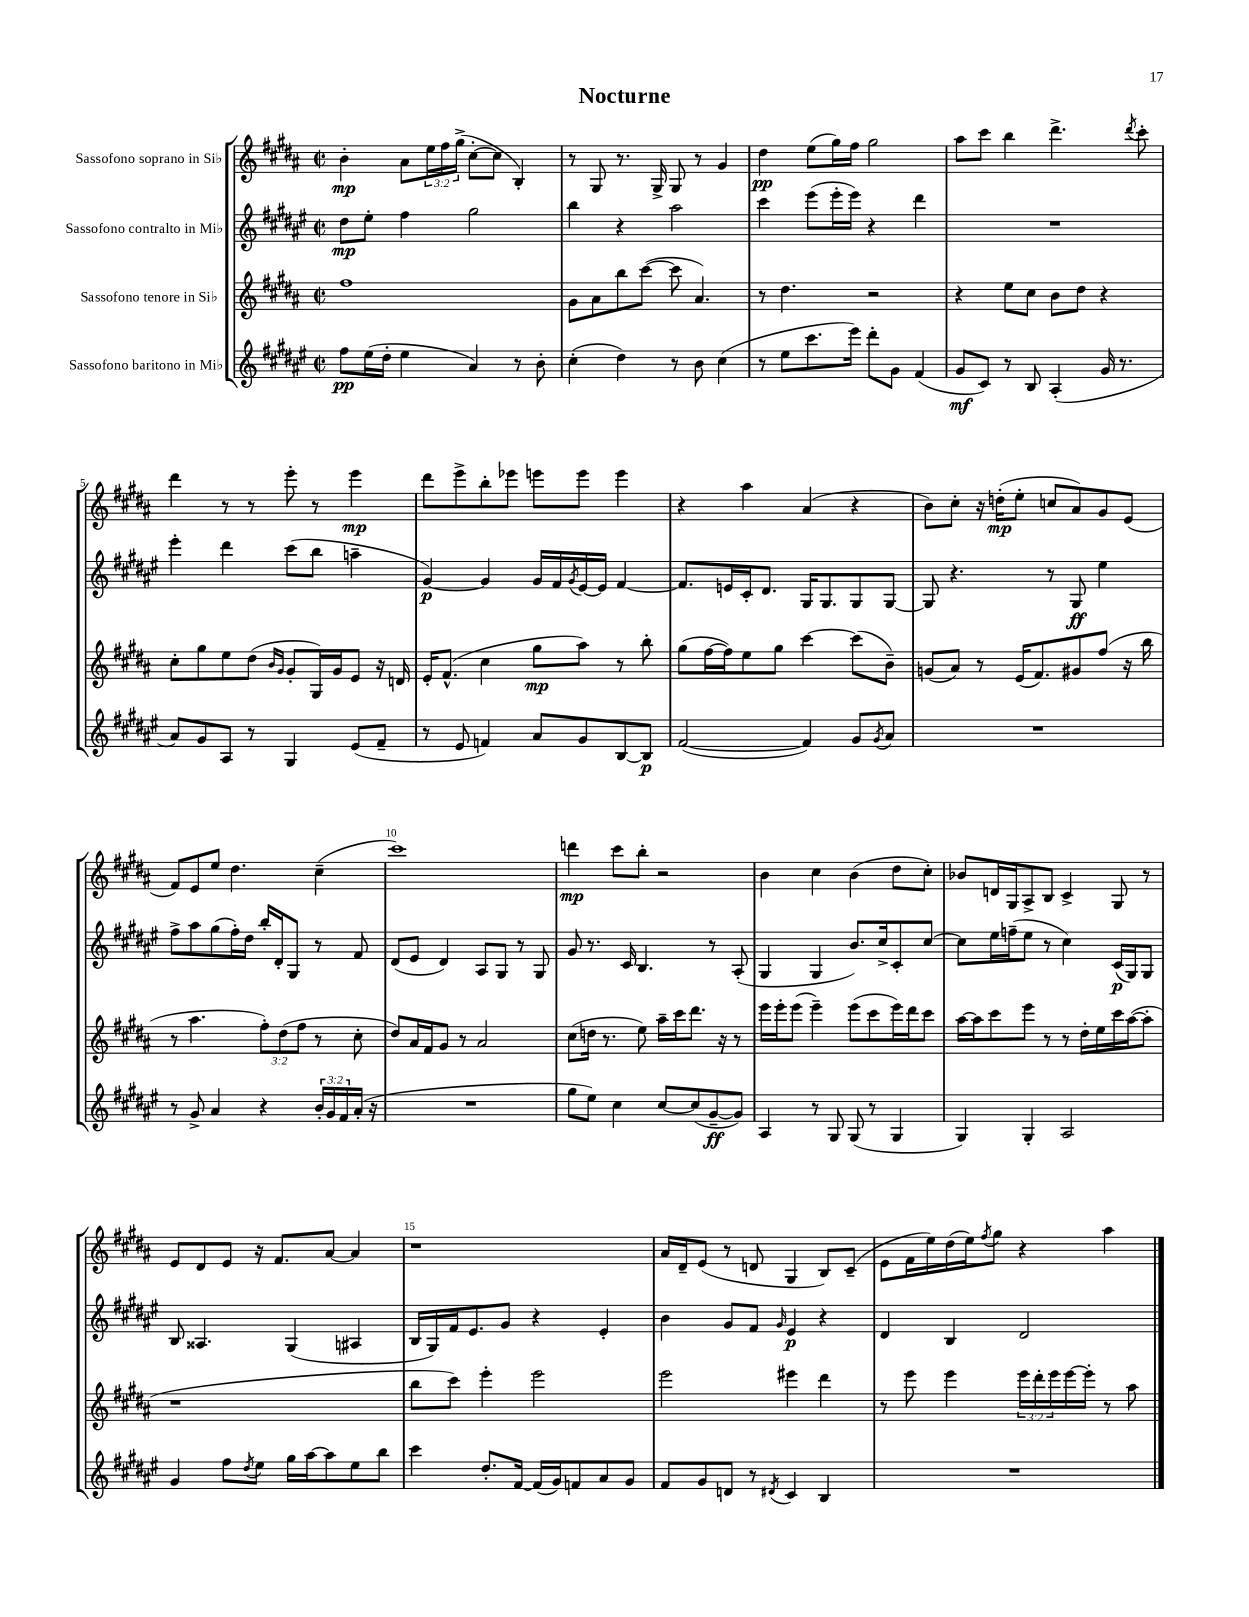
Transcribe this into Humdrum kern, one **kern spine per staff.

**kern	**kern	**kern	**kern
*staff4	*staff3	*staff2	*staff1
*clefG2	*clefG2	*clefG2	*clefG2
*k[f#c#g#d#a#e#]	*k[f#c#g#d#a#]	*k[f#c#g#d#a#e#]	*k[f#c#g#d#a#]
*M2/2	*M2/2	*M2/2	*M2/2
*met(c|)	*met(c|)	*met(c|)	*met(c|)
8ff#	1ff#	8dd#	4b'
(16ee#	.	8ee#'	.
16dd#'	.	.	.
4ee#	.	4ff#	8a#
.	.	.	24ee
.	.	.	24ff#
.	.	.	(24gg#^
4a#)	.	2gg#	[8cc#'
.	.	.	8cc#]
8r	.	.	4B')
8b'	.	.	.
=	=	=	=
(4cc#'	8g#	4bb	8r
.	8a#	.	8G#
4dd#)	8bb	4r	8.r
.	([8ccc#	.	.
.	.	.	16G#^
8r	8ccc#]	2aa#	8G#
8b	4.a#)	.	8r
(4cc#	.	.	4g#
=	=	=	=
8r	8r	4ccc#	4dd#
8ee#	4.dd#	.	.
8.ccc#	.	(8eee#	(8ee
.	.	16eee#'	16gg#)
16eee#)	.	16eee#)	16ff#
8ddd#'	2r	4r	2gg#
8g#	.	.	.
(4f#	.	4ddd#	.
=	=	=	=
8g#	4r	1r	8aa#
8c#)	.	.	8ccc#
8r	8ee	.	4bb
8B	8cc#	.	.
(4A#'	8b	.	4.ddd#^
.	8dd#	.	.
16g#	4r	.	.
8.r	.	.	.
.	.	.	8qddd#
.	.	.	8ccc#'
=	=	=	=
8a#)	8cc#'	4eee#'	4ddd#
8g#	8gg#	.	.
8A#	8ee	4ddd#	8r
8r	(8dd#	.	8r
.	16qqb	.	.
.	16qqg#	.	.
4G#	8g#'	(8ccc#	8eee'
.	16G#)	8bb	8r
.	16g#	.	.
(8e#	8e	4aa~	4eee
8f#~	16r	.	.
.	16d	.	.
=	=	=	=
8r	16e'	[4g#)	8ddd#
.	(8.f#^^	.	.
8e#	.	.	8eee^
4f)	4cc#	4g#]	8bb'
.	.	.	8eee-
8a#	8gg#	16g#	8eee
.	.	16f#	.
.	.	8qg#	.
8g#	8aa#)	[16e#	8eee
.	.	16e#]	.
[8B	8r	[4f#	4eee
8B]	8bb'	.	.
=	=	=	=
([2f#	(8gg#	8.f#]	4r
.	[16ff#	.	.
.	16ff#])	16e	.
.	8ee	16c#'	4aa#
.	.	8.d#	.
.	8gg#	.	.
4f#])	[4ccc#	16G#	(4a#
.	.	8.G#	.
8g#	(8ccc#]	8G#	4r
8qg#	.	.	.
8a#	8b~)	[8G#	.
=	=	=	=
1r	(8g	8G#]	8b)
.	8a#)	4.r	8cc#'
.	8r	.	16r
.	.	.	(16dd'
.	(16e	.	8ee'
.	8.f#)	.	.
.	.	8r	8cc
.	8g#	8G#	8a#)
.	(8ff#	4ee#	8g#
.	16r	.	(8e
.	16bb	.	.
=	=	=	=
8r	8r	8ff#^	8f#)
8g#^	4.aa#	8aa#	8e
4a#	.	(8gg#	8ee
.	.	16ff#')	4.dd#
.	.	16dd#	.
4r	12ff#')	16bb'	.
.	.	16d#'	.
.	(12dd#	.	.
.	.	8G#	.
.	12ff#	.	.
24b'	8r	8r	(4cc#~
24g#	.	.	.
24f#	.	.	.
(16a#'	8cc#'	8f#	.
16r	.	.	.
=	=	=	=
1r	8dd#)	(8d#	1ccc#)
.	16a#	8e#	.
.	16f#	.	.
.	8g#	4d#)	.
.	8r	.	.
.	2a#	8A#	.
.	.	8G#	.
.	.	8r	.
.	.	8G#	.
=	=	=	=
8gg#	(8cc#	8g#	4ddd
8ee#)	16dd	8.r	.
.	8.r	.	.
4cc#	.	.	8ccc#
.	.	16c#	.
.	8ee)	4.B	8bb'
[8cc#	16aa#~	.	2r
.	16ccc#	.	.
(8cc#]	8.ddd#	.	.
[8g#~	.	8r	.
.	16r	.	.
8g#])	8r	(8A#'	.
=	=	=	=
4A#	16eee	4G#	4b
.	16eee'	.	.
.	(8eee	.	.
8r	4eee~)	4G#	4cc#
8G#	.	.	.
(8G#	(8eee	8.b)	(4b
8r	8ccc#	.	.
.	.	16cc#^	.
4G#	16eee)	8c#'	8dd#
.	16ddd#	.	.
.	8ccc#	[8cc#	8cc#')
=	=	=	=
4G#)	[16aa#	8cc#]	8b-
.	16aa#]	.	.
.	8ccc#	16ee#	16d
.	.	(16ff~	16G#
4G#'	8eee	8ee#	8A#^
.	8r	8r	8B
2A#	8r	4cc#)	4c#^
.	16dd#'	.	.
.	16ee	.	.
.	16ccc#	(16c#	8G#
.	([16aa#	16G#)	.
.	8aa#']	8G#	8r
=	=	=	=
4g#	1r	8B	8e
.	.	4.A##	8d#
8ff#	.	.	8e
8qdd#	.	.	.
8ee#	.	.	16r
.	.	.	8.f#
16gg#	.	(4G#	.
[16aa#	.	.	.
8aa#]	.	.	[8a#
8ee#	.	4A#	4a#]
8bb	.	.	.
=	=	=	=
4ccc#	8bb	16B	1r
.	.	16G#)	.
.	8ccc#)	16f#	.
.	.	8.e#	.
8.dd#'	4eee'	.	.
.	.	8g#	.
[16f#	.	.	.
(16f#]	2eee	4r	.
16g#)	.	.	.
8f	.	.	.
8a#	.	4e#'	.
8g#	.	.	.
=	=	=	=
8f#	2eee	4b	16a#
.	.	.	16d#~
8g#	.	.	(8e
8d	.	8g#	8r
8r	.	8f#	8d
8qd#	.	16qqg#	.
4c#	4eee#	4e#	4G#
4B	4ddd#	4r	8B)
.	.	.	(8c#~
=	=	=	=
1r	8r	4d#	8e
.	8eee	.	16f#
.	.	.	16ee)
.	4eee	4B	(16dd#
.	.	.	16ee)
.	.	.	8qff#
.	.	.	8gg#
.	24eee	2d#	4r
.	24ddd#'	.	.
.	24eee	.	.
.	[16eee	.	.
.	16eee']	.	.
.	8r	.	4aa#
.	8aa#	.	.
==	==	==	==
*-	*-	*-	*-
